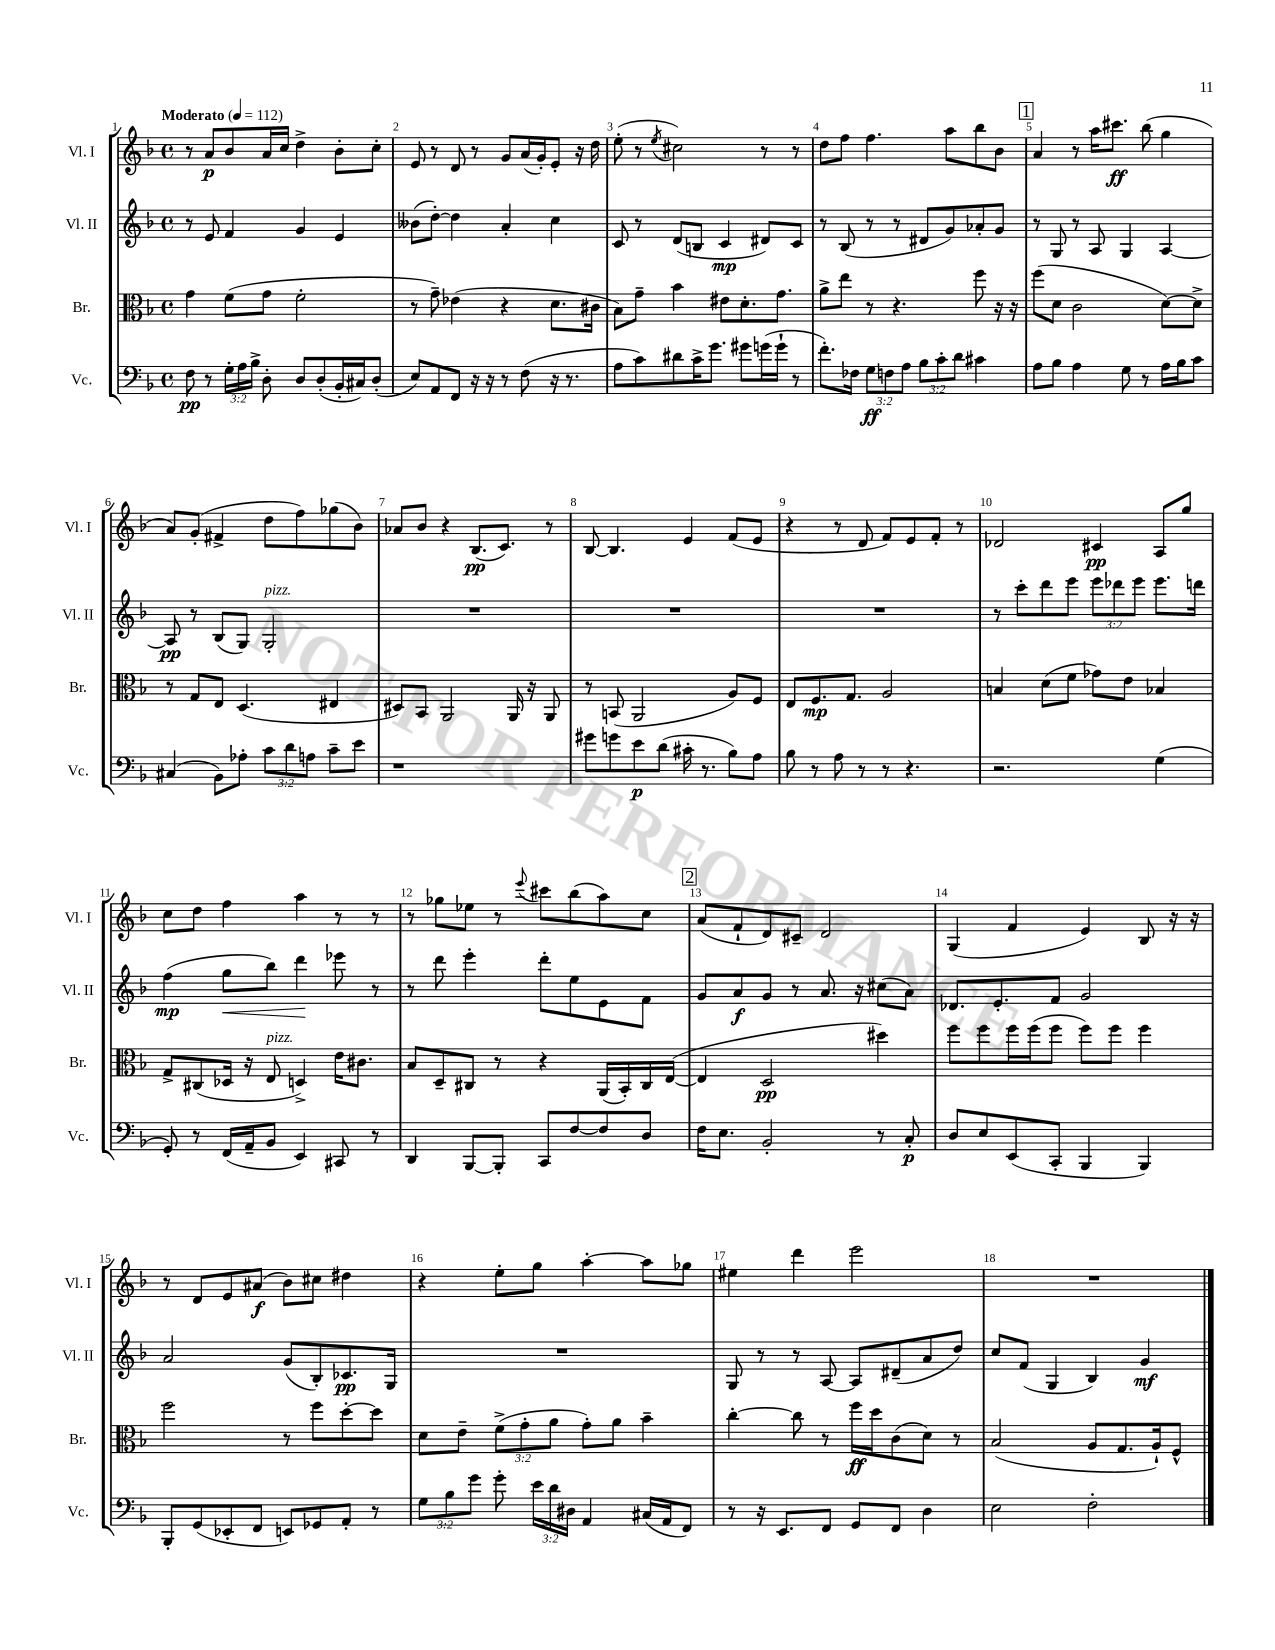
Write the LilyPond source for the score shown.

<<
\new StaffGroup <<
\new Staff = "s0" \with { instrumentName = "Vl. I" shortInstrumentName = "Vl. I" } {
    \clef treble \key f \major \defaultTimeSignature \time 4/4 \tempo "Moderato" 4 = 112
    \autoBeamOff r8 a'8[\p bes'8 a'16 c''16] d''4-> bes'8[-. c''8]-. |
    e'8 r8 d'8 r8 g'8[ a'16( g'16-.) e'8]-. r16 d''16 |
    e''8-.( r8 \acciaccatura { e''8 } cis''2) r8 r8 |
    d''8[ f''8] f''4. a''8[ bes''8 bes'8] |
    \mark \markup { \box "1" } a'4 r8 a''16[ cis'''8.]\ff bes''8( g''4 |
    a'8[) g'8]-.( fis'4-> d''8[ f''8) ges''8( bes'8]) |
    aes'8[ bes'8] r4 bes8.[\pp( c'8.]) r8 |
    bes8~ bes4. e'4 f'8[( e'8] |
    r4 r8 d'8 f'8[) e'8 f'8]-. r8 |
    des'2 cis'4\pp a8[ g''8] |
    c''8[ d''8] f''4 a''4 r8 r8 |
    r8 ges''8[ ees''8] r8 \appoggiatura { e'''8 } cis'''8[ bes''8( a''8) c''8] |
    \mark \markup { \box "2" } a'8[( f'8-! d'8) cis'8]-- d'2 |
    g4( f'4 e'4) bes8 r16 r16 |
    r8 d'8[ e'8 ais'8]\f( bes'8[) cis''8] dis''4 |
    r4 e''8[-. g''8] a''4~-. a''8[ ges''8] |
    eis''4 d'''4 e'''2 |
    R1 \bar "|." |
}
\new Staff = "s1" \with { instrumentName = "Vl. II" shortInstrumentName = "Vl. II" } {
    \clef treble \key f \major \defaultTimeSignature \time 4/4 \override Staff.TupletNumber.text = #tuplet-number::calc-fraction-text
    \autoBeamOff r8 e'8 f'4 g'4 e'4 |
    beses'8[( d''8]~-.) d''4 a'4-. c''4 |
    c'8 r8 d'8[( b8] c'4\mp dis'8[) c'8] |
    r8 bes8( r8 r8 dis'8[ g'8) aes'8-. g'8] |
    \mark \markup { \box "1" } r8 g8 r8 a8 g4 a4~ |
    a8\pp r8 bes8[( g8]) g2-.^\markup { \italic "pizz." } |
    R1 |
    R1 |
    R1 |
    r8 c'''8[-. d'''8 e'''8] \tuplet 3/2 { e'''8[ des'''8 e'''8] } e'''8.[ d'''16] |
    f''4\mp( g''8[\< bes''8]) d'''4\! ees'''8 r8 |
    r8 d'''8 e'''4-. d'''8[-. e''8 e'8 f'8] |
    \mark \markup { \box "2" } g'8[ a'8\f g'8] r8 a'8. r16 cis''8[( a'8]) |
    des'8.[ e'8.-. f'8] g'2 |
    a'2 g'8[( bes8-.) ces'8.\pp g16] |
    R1 |
    g8 r8 r8 a8~ a8[ dis'8--( a'8 d''8]) |
    c''8[ f'8]( g4 bes4) g'4\mf \bar "|." |
}
\new Staff = "s2" \with { instrumentName = "Br." shortInstrumentName = "Br." } {
    \clef alto \key f \major \defaultTimeSignature \time 4/4 \override Staff.TupletNumber.text = #tuplet-number::calc-fraction-text
    \autoBeamOff g'4 f'8[( g'8] f'2-. |
    r8 g'8--) ees'4( r4 d'8.[ cis'16] |
    bes8[) g'8]-- bes'4 eis'8[ d'8.-. g'8.] |
    a'8[-> e''8] r8 r4. f''8 r16 r16 |
    \mark \markup { \box "1" } f''8[( d'8] c'2 d'8[~) d'8]-> |
    r8 g8[ e8] d4.( eis4 |
    dis8[) bes,8] a,2 a,16 r16 a,8 |
    r8 b,8( a,2 a8[) f8] |
    e8[ f8.\mp g8.] a2 |
    b4 d'8[( f'8] ges'8[) e'8] bes4 |
    g8[-> cis8( des16] r16 e8^\markup { \italic "pizz." } d4->) e'16[ cis'8.] |
    bes8[ d8-- cis8] r8 r4 a,16[( bes,16-.) cis16 e16]~( |
    \mark \markup { \box "2" } e4 d2\pp dis''4) |
    f''8[ f''8 f''16 f''16( f''8] f''8[) f''8] f''4 |
    f''2 r8 f''8[ d''8~-. d''8] |
    d'8[ e'8]-- \tuplet 3/2 { f'8[->( g'8-. a'8] } g'8[-.) a'8] bes'4-- |
    c''4~-. c''8 r8 f''16[\ff d''16 c'8( d'8]) r8 |
    bes2( a8[ g8. a16-!) f8]-^ \bar "|." |
}
\new Staff = "s3" \with { instrumentName = "Vc." shortInstrumentName = "Vc." } {
    \clef bass \key f \major \defaultTimeSignature \time 4/4 \override Staff.TupletNumber.text = #tuplet-number::calc-fraction-text
    \autoBeamOff f8\pp r8 \tuplet 3/2 { g16[-. a16 bes16]-> } d8-. d8[ d8-.( bes,16-. cis16) d8]-.( |
    e8[) a,8 f,8] r16 r16 r8 f8( r16 r8. |
    a8[ c'8) dis'8 c'16-> g'8.] gis'8[ g'16( g'16]-! r8 |
    f'8.[-.) fes16] \tuplet 3/2 { g8[\ff f8 a8] } \tuplet 3/2 { bes8[ c'8-. d'8] } cis'4 |
    \mark \markup { \box "1" } a8[ bes8] a4 g8 r8 a16[ bes16 c'8] |
    cis4( bes,8[) aes8]-. \tuplet 3/2 { c'8[ d'8 a8] } c'8[-- e'8] |
    r1 |
    gis'8[ g'8 e'8\p d'8]( cis'16-. r8. bes8[) a8] |
    bes8 r8 a8 r8 r8 r4. |
    r2. g4( |
    g,8-.) r8 f,16[( a,16-- bes,8] e,4) cis,8 r8 |
    d,4 bes,,8[~ bes,,8]-. c,8[ f8~ f8 d8] |
    \mark \markup { \box "2" } f16[ e8.] bes,2-. r8 c8-.\p |
    d8[ e8 e,8( c,8]-. bes,,4 bes,,4) |
    bes,,8[-. g,8( ees,8-. f,8] e,8[) ges,8 a,8]-. r8 |
    \tuplet 3/2 { g8[ bes8 g'8] } g'8-. \tuplet 3/2 { e'16[ d'16 dis16] } a,4 cis16[( a,16 f,8]) |
    r8 r16 e,8.[ f,8] g,8[ f,8] d4 |
    e2 f2-. \bar "|." |
}
>>
>>
\layout { \context { \Score \override BarNumber.break-visibility = ##(#f #t #t) barNumberVisibility = #all-bar-numbers-visible } }
